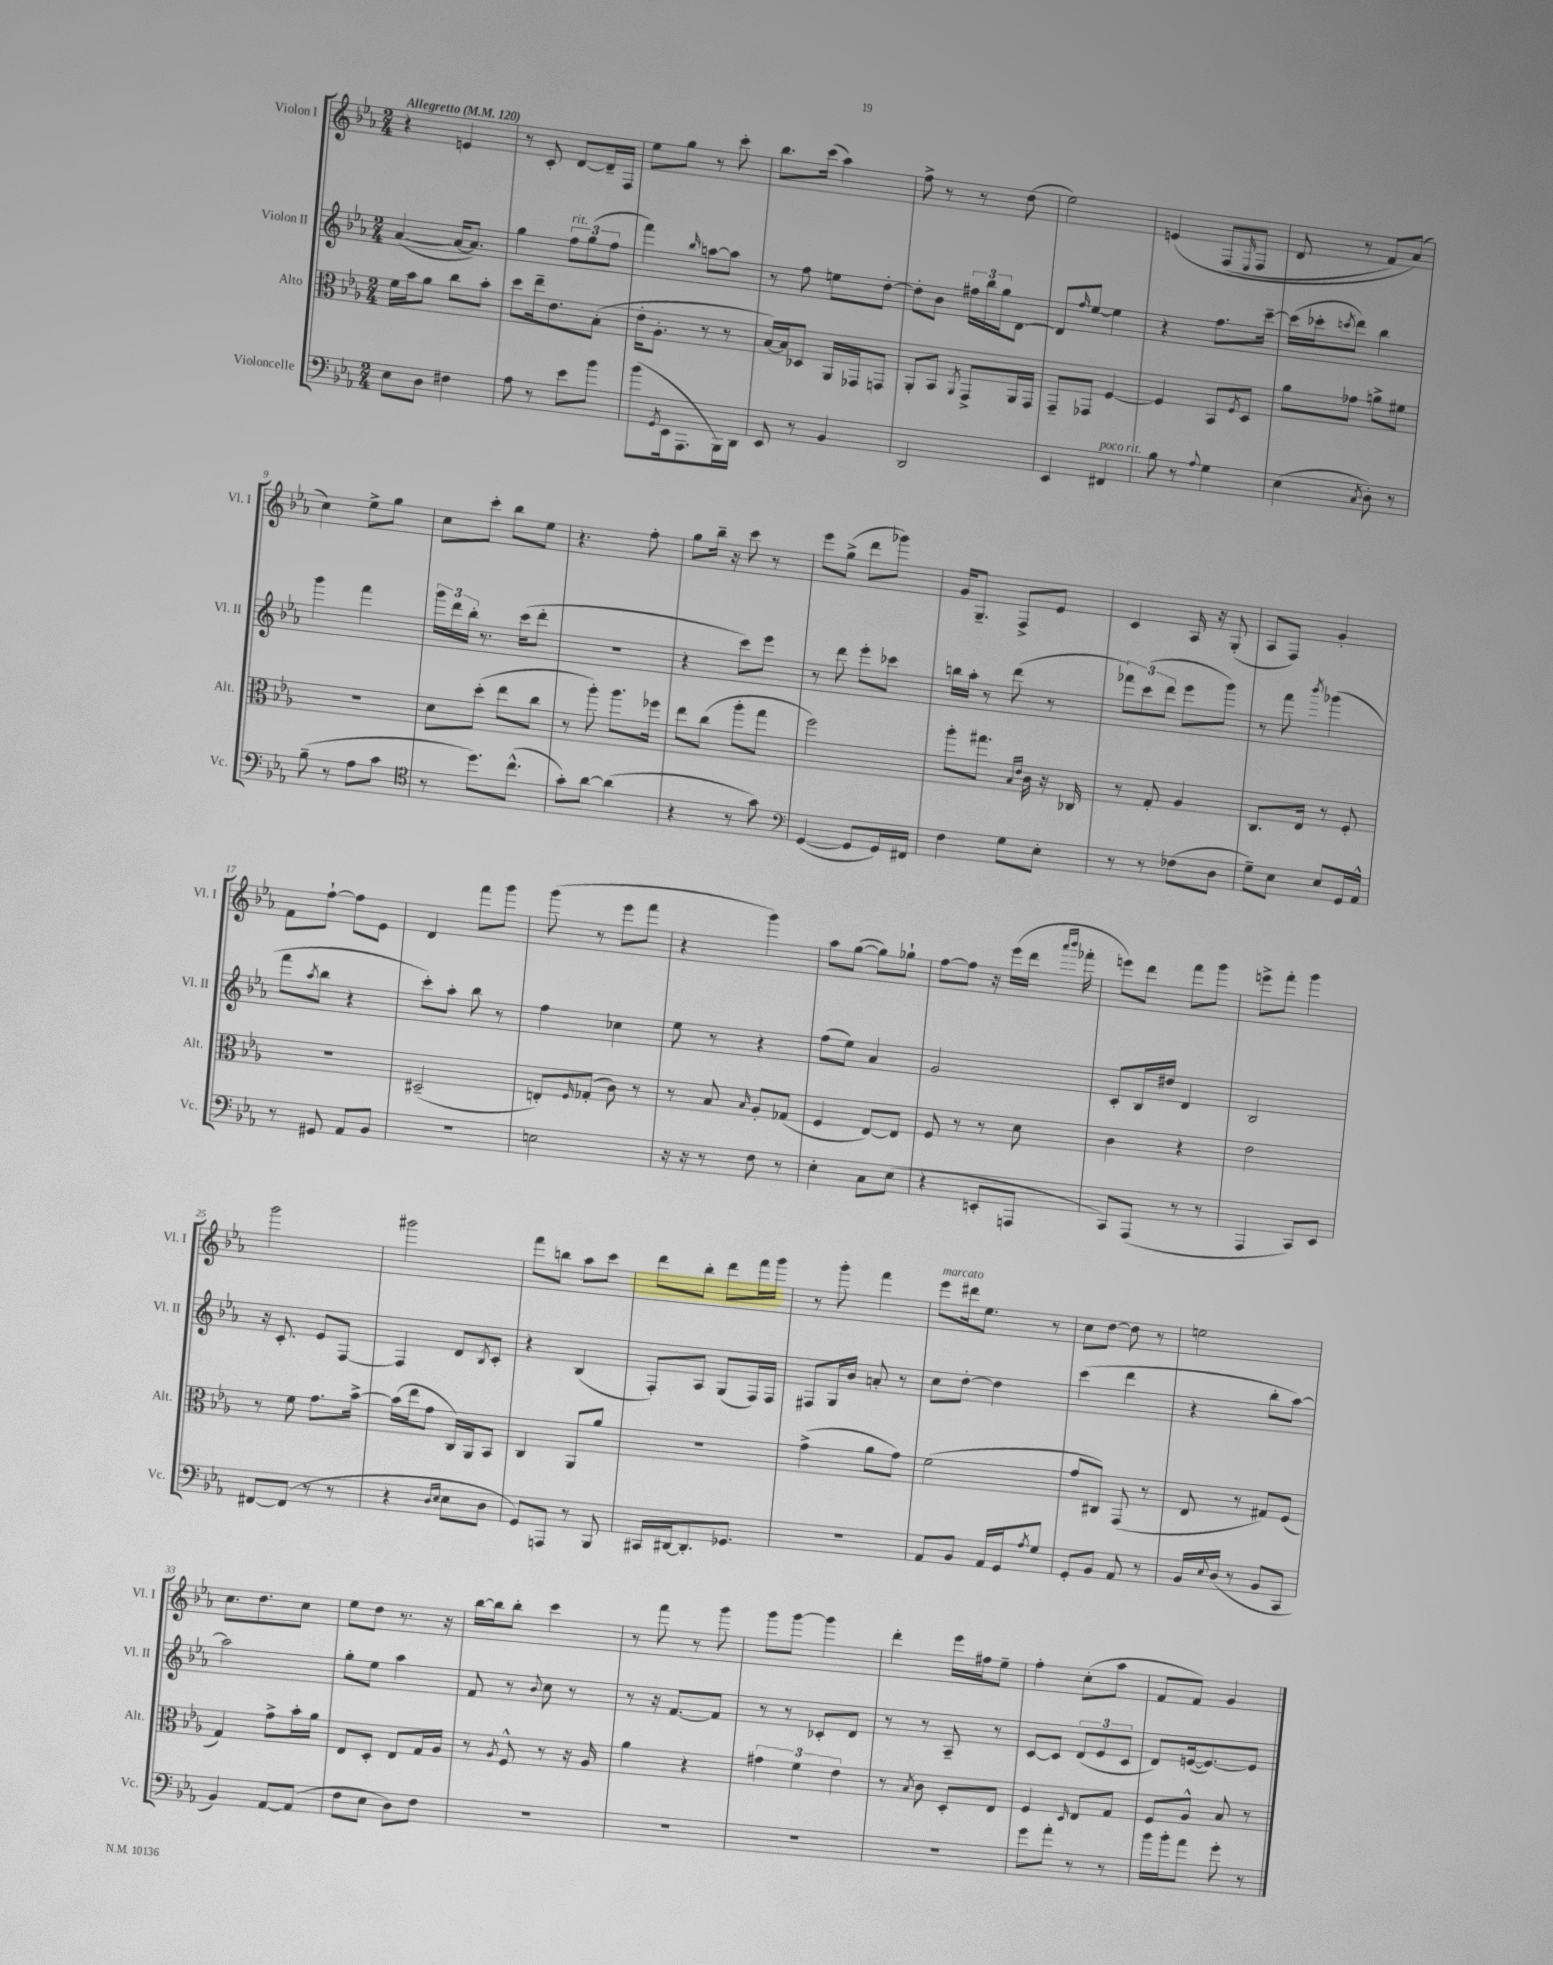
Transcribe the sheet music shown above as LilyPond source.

<<
\new StaffGroup <<
\new Staff = "s0" \with { instrumentName = "Violon I" shortInstrumentName = "Vl. I" } {
    \clef treble \key ees \major \numericTimeSignature \time 2/4 \tempo "Allegretto" 4 = 120
    r4 e'4 |
    r8 c'8-. d'8~ d'16-- f16 |
    ees''8 g''8 r8 c'''8-. |
    bes''8. c'''16( aes''4) |
    f''8-> r8 r8 d''8( |
    ees''2) |
    e'4\( f8( \grace { ees16 } f8 |
    d'8 r8 f'8) aes'8(\) |
    c''4) ees''8-> g''8 |
    c''8 c'''8-. bes''8 ees''8 |
    r4. f''8-. |
    g''8 bes''16-- r16 c'''8 r8 |
    ees'''8 g''8->( d'''8 ges'''8) |
    g'16 g8.-- f8-> ees'8 |
    c'4 aes16 r16 g8-.( |
    aes8 f8) g'4-. |
    f'8 f''8~-! f''8 ees'8 |
    d'4 f'''8 g'''8 |
    g'''8( r8 ees'''8 f'''8 |
    r4 g'''4) |
    aes''8 g''8~( g''8) ges''8-! |
    f''8~ f''8 r16 ees'''16( d'''16 \grace { aes'''16 bes'''16 } fes'''16-. |
    e'''8) d'''8 f'''8 g'''8 |
    e'''8-> f'''8-. g'''4 |
    g'''2 |
    gis'''2 |
    f'''8 b''8 aes''8 c'''8 |
    d'''8 bes''8-. d'''8 f'''16 g'''16 |
    r8 g'''8-. f'''4 |
    ees'''8^\markup { \italic "marcato" } dis'''16 ees''8. r8 |
    c''8 d''8~ d''8 r8 |
    e''2 |
    c''8. d''8. c''8 |
    ees''8 d''8 r8. r16 |
    bes''16~ bes''16 bes''8-. c'''4 |
    r8 f'''8 r8 g'''8 |
    g'''8 g'''8~ g'''4 |
    d'''4-. ees'''16 fis''16 ees''8-- |
    f''4-. c''8-.( aes''8 |
    f'8 f'8) g'4 \bar "|." |
}
\new Staff = "s1" \with { instrumentName = "Violon II" shortInstrumentName = "Vl. II" } {
    \clef treble \key ees \major \numericTimeSignature \time 2/4
    aes'4~( aes'16~ aes'8.) |
    g''4 \tuplet 3/2 { f''8^\markup { \italic "rit." } g''8( f''8 } |
    f'''4) \grace { bes''16 } a''8~ a''8 |
    r8 f''8 e''8 d''8~-. |
    d''8-. bes'8 \tuplet 3/2 { fis''16 bes''16 g''16 } d'8~ |
    d'8 \grace { f''16 } ees''8~ ees''4 |
    r4 f''8. c'''16~-- |
    c'''16( ces'''16-. \acciaccatura { c'''8 } d'''8) bes''4 |
    g'''4 f'''4 |
    \tuplet 3/2 { g'''16 d'''16 bes''16-. } r8. c'''16( d'''8-. |
    R2 |
    r4 c'''8) ees'''8 |
    r8 d'''8 ees'''8-. ces'''8 |
    b''16 aes''16-. r8 d'''8( r8 |
    \tuplet 3/2 { fes'''8) c'''8( d'''8 } ees'''8 g'''8) |
    r8 f'''8 \acciaccatura { bes'''8 } ges'''4( |
    f'''8 \acciaccatura { aes''8 } bes''8 r4 |
    c'''8-.) aes''8-. bes''8 r8 |
    f''4 ces''4 |
    ees''8 r8 r4 |
    f''8( ees''8) aes'4 |
    g'2 |
    c'8-. bes16 dis''16 d'4 |
    bes2 |
    r16 c'8.-. ees'8 f8~ |
    f4 d'8 \acciaccatura { bes8 } c'8-. |
    r4 bes4( |
    f8-.) aes8 g8( f16) f16 |
    fis8 g16 bes'16 a'8-. r8 |
    c''8 d''8~-. d''4 |
    c'''4( d'''4 |
    r4 bes''8-. aes''8~) |
    aes''2 |
    g''8-. ees''8 aes''4 |
    f'8 r8 \appoggiatura { bes'8 } c''8 r8 |
    r8 r16 f'8.~ f'8 |
    r8 r8 ces'8-. d'8 |
    r8 r8 aes8-- r8 |
    c'8~ c'8 \tuplet 3/2 { d'8( ees'8 c'8 } |
    d'8) e'16~( e'8.~) e'8 \bar "|." |
}
\new Staff = "s2" \with { instrumentName = "Alto" shortInstrumentName = "Alt." } {
    \clef alto \key ees \major \numericTimeSignature \time 2/4
    f'16 bes'16 aes'8 c''8 bes'8-. |
    d''8 ees''16-- ees'8. bes8-.( |
    ees'16-. aes8.-. r8 r8 |
    bes16~) bes16 des8 aes,16 ges,16 g,8 |
    aes,8-. bes,8 \acciaccatura { aes,8 } g,8-> aes,16 g,16 |
    g,8-- ges,8 f4~ |
    f4 bes,8 \acciaccatura { f8 } d8 |
    aes'8 ges'8 a'8-> fis'8 |
    r2 |
    d'8 d''8-.( ees''8 c''8 |
    r8 aes''8-.) aes''8. fes''16 |
    ees''8 c''8( aes''8-. g''8 |
    f''2) |
    aes''8-. gis''8. \grace { bes16 ees'16 } c'16 r16 ces16 |
    r8 g8-. aes4 |
    c8. ees16 r8 f8-. |
    R2 |
    dis2--( |
    e8-.) \grace { f16 } ges8-.( c'8) r8 |
    r8 bes8 \grace { bes16 } aes8-. ges8( |
    f4 ees8~) ees8 |
    f8 r8 r8 d'8 |
    c'4 r4 |
    ees'2 |
    r8 f'8 g'8. bes'16~-> |
    bes'16( ees''16 g'8 c16) aes,16 bes,8 |
    c4 aes,8 aes'8 |
    R2 |
    g'4->( aes'8 g'8) |
    f'2( |
    g'8 cis8) g,8( r8 |
    ees8 r8 gis8) f8( |
    g4) g'8-> bes'16-. aes'16 |
    ees8 d8-. ees8 g16 aes16 |
    r8 \acciaccatura { aes8 } f8-^ r8 r16 aes16 |
    aes'4 r4 |
    \tuplet 3/2 { gis'4 f'4 ees'4 } |
    r8 \acciaccatura { bes8 } c'8 d8-. ees8 |
    f4 \grace { d16 } ees8 g8 |
    f8 aes8-^ bes8 r8 \bar "|." |
}
\new Staff = "s3" \with { instrumentName = "Violoncelle" shortInstrumentName = "Vc." } {
    \clef bass \key ees \major \numericTimeSignature \time 2/4
    ees8 d8 fis4 |
    aes8 r8 ees'8 bes'8 |
    bes'8( \acciaccatura { g,8 } ees,16 aes,,8. bes,,16) d,16 |
    ees,8 r8 bes,4 |
    d,2 |
    ees,4 fis,4^\markup { \italic "poco rit." } |
    bes8 r8 \appoggiatura { aes8 } g4 |
    ees4( \acciaccatura { c8 } d8-.) r8 |
    bes8--( r8 aes8 c'8 |
    \clef tenor r8 d''8.) c''8.-^( |
    g'8-.) aes'8~ aes'4( |
    r4 r8 g'8) |
    \clef bass g,4~( g,8 g,16) fis,16 |
    f4 g8 ees8-. |
    r8 r8 fes8( d8 |
    g8--) ees8 ees8 g,16 aes,16-^ |
    r8 gis,8 aes,8 bes,8 |
    R2 |
    e2 |
    r16 r16 r8 f8 r8 |
    ees4-. c8 ees8( |
    r4 e,8-. a,,8 |
    c,8) aes,,8( r8 r8 |
    aes,,4 c,8) ees,8 |
    fis,8~ fis,8( r8 r8 |
    r4 \grace { d16 ees16 } ees8 d8 |
    g,8) a,,8 r8 bes,,8 |
    cis,16 dis,16~ dis,8.-. ges,8. |
    r2 |
    aes,8 bes,8 aes,16 g,16 \acciaccatura { aes8 } g8 |
    g,8-. bes,8 aes,8 r8 |
    bes,16 \appoggiatura { ees8 } d16( r8 bes,8 c,8 |
    bes,4) aes,8~ aes,8( |
    f8 ees8 d8) f8 |
    R2 |
    R2 |
    R2 |
    R2 |
    g'8 aes'8-. r8 r8 |
    bes'16 bes'16-. aes'8 g'8-. r8 \bar "|." |
}
>>
>>
